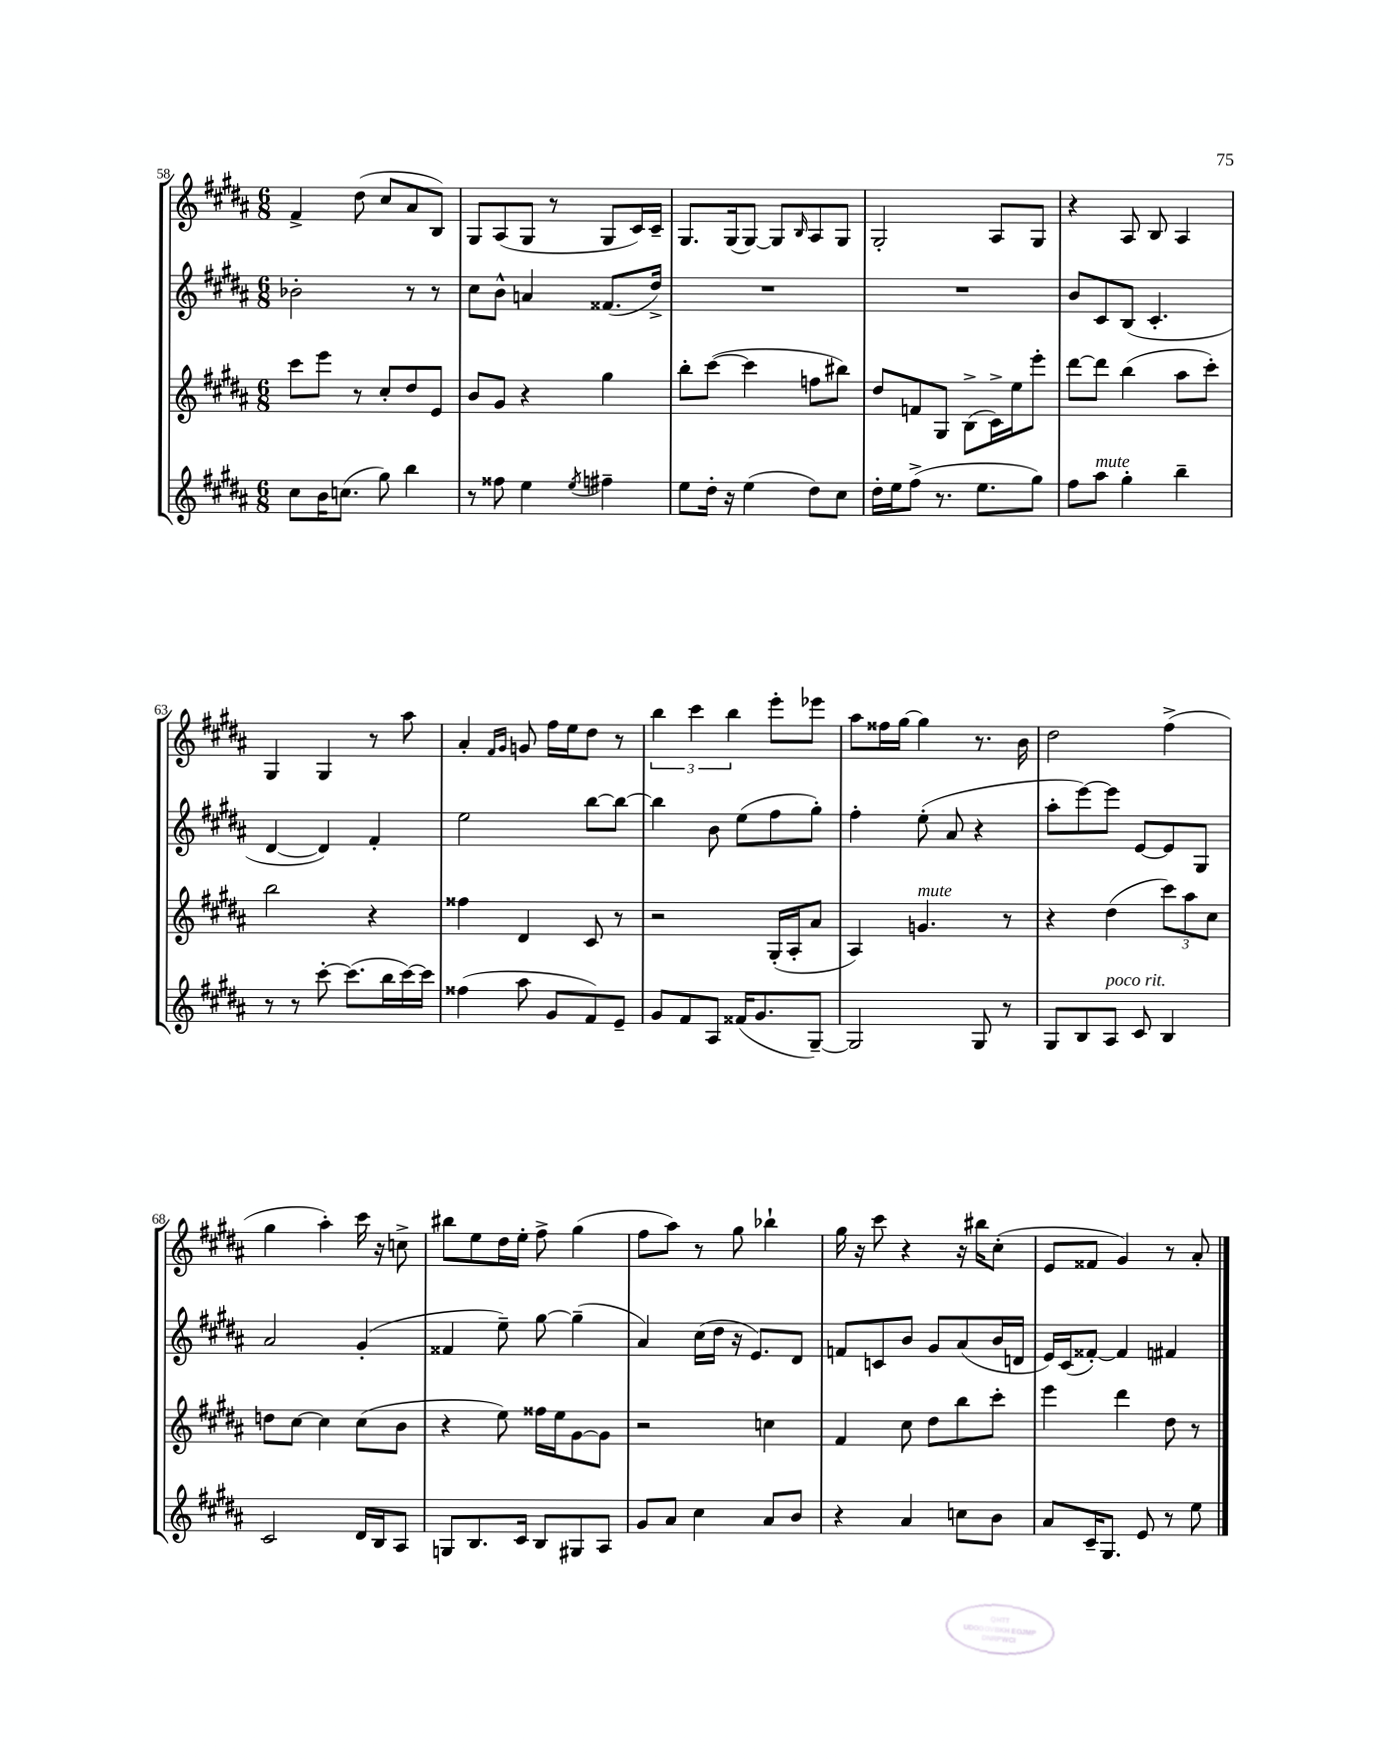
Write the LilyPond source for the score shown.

<<
\new StaffGroup <<
\new Staff = "s0" {
    \clef treble \key b \major \numericTimeSignature \time 6/8
    fis'4-> dis''8( cis''8 ais'8 b8) |
    gis8 ais8( gis8 r8 gis8 cis'16) cis'16-- |
    gis8. gis16( gis8~) gis8 \grace { b16 } ais8 gis8 |
    gis2-. ais8 gis8 |
    r4 ais8 b8 ais4 |
    gis4 gis4 r8 ais''8 |
    ais'4-. \grace { fis'16 gis'16 } g'8 fis''16 e''16 dis''8 r8 |
    \tuplet 3/2 { b''4 cis'''4 b''4 } e'''8-. ees'''8 |
    ais''8 fisis''16 gis''16~ gis''4 r8. b'16 |
    dis''2 fis''4->( |
    gis''4 ais''4-.) cis'''16 r16 c''8-> |
    bis''8 e''8 dis''16 e''16-. fis''8-> gis''4( |
    fis''8 ais''8) r8 gis''8 bes''4-! |
    gis''16 r16 cis'''8 r4 r16 bis''16 cis''8-.( |
    e'8 fisis'8 gis'4) r8 ais'8-. \bar "|." |
}
\new Staff = "s1" {
    \clef treble \key b \major \numericTimeSignature \time 6/8
    bes'2-. r8 r8 |
    cis''8 b'8-^ a'4 fisis'8.( dis''16->) |
    R2. |
    R2. |
    b'8 cis'8 b8( cis'4.-. |
    dis'4~ dis'4) fis'4-. |
    e''2 b''8~ b''8~ |
    b''4 b'8 e''8( fis''8 gis''8-.) |
    fis''4-. e''8-.( ais'8 r4 |
    ais''8-. e'''8~) e'''8 e'8~ e'8 gis8 |
    ais'2 gis'4-.( |
    fisis'4 e''8--) gis''8~ gis''4--( |
    ais'4) cis''16( dis''16 r16 e'8.) dis'8 |
    f'8 c'8 b'8 gis'8 ais'8( b'16 d'16 |
    e'16) cis'16( fisis'8~-.) fisis'4 fis'4 \bar "|." |
}
\new Staff = "s2" {
    \clef treble \key b \major \numericTimeSignature \time 6/8
    cis'''8 e'''8 r8 cis''8-. dis''8 e'8 |
    b'8 gis'8 r4 gis''4 |
    b''8-. cis'''8~( cis'''4 f''8 bis''8) |
    dis''8 f'8 gis8 b8->( cis'16->) e''16 e'''8-. |
    dis'''8~ dis'''8 b''4( ais''8 cis'''8-.) |
    b''2 r4 |
    fisis''4 dis'4 cis'8 r8 |
    r2 gis16-.( ais16-. ais'8 |
    ais4) g'4.^\markup { \italic "mute" } r8 |
    r4 dis''4( \tuplet 3/2 { cis'''8) ais''8 cis''8 } |
    d''8 cis''8~ cis''4 cis''8( b'8 |
    r4 e''8) fisis''16 e''16 gis'8~ gis'8 |
    r2 c''4 |
    fis'4 cis''8 dis''8 b''8 cis'''8-. |
    e'''4 dis'''4 dis''8 r8 \bar "|." |
}
\new Staff = "s3" {
    \clef treble \key b \major \numericTimeSignature \time 6/8
    cis''8 b'16 c''8.( gis''8) b''4 |
    r8 fisis''8 e''4 \acciaccatura { e''8 } fis''4-- |
    e''8 dis''16-. r16 e''4( dis''8) cis''8 |
    dis''16-. e''16 fis''8->( r8. e''8. gis''8) |
    fis''8 ais''8^\markup { \italic "mute" } gis''4-. b''4-- |
    r8 r8 cis'''8~-. cis'''8.( b''16 cis'''16~) cis'''16 |
    fisis''4( ais''8 gis'8 fis'8) e'8-- |
    gis'8 fis'8 ais8 fisis'16( gis'8. gis8~--) |
    gis2 gis8 r8 |
    gis8 b8 ais8^\markup { \italic "poco rit." } cis'8 b4 |
    cis'2 dis'16 b16 ais8 |
    g8 b8. cis'16 b8 gis8 ais8 |
    gis'8 ais'8 cis''4 ais'8 b'8 |
    r4 ais'4 c''8 b'8 |
    ais'8 cis'16-- gis8. e'8 r8 e''8 \bar "|." |
}
>>
>>
\layout { \context { \Score currentBarNumber = #58 } }
